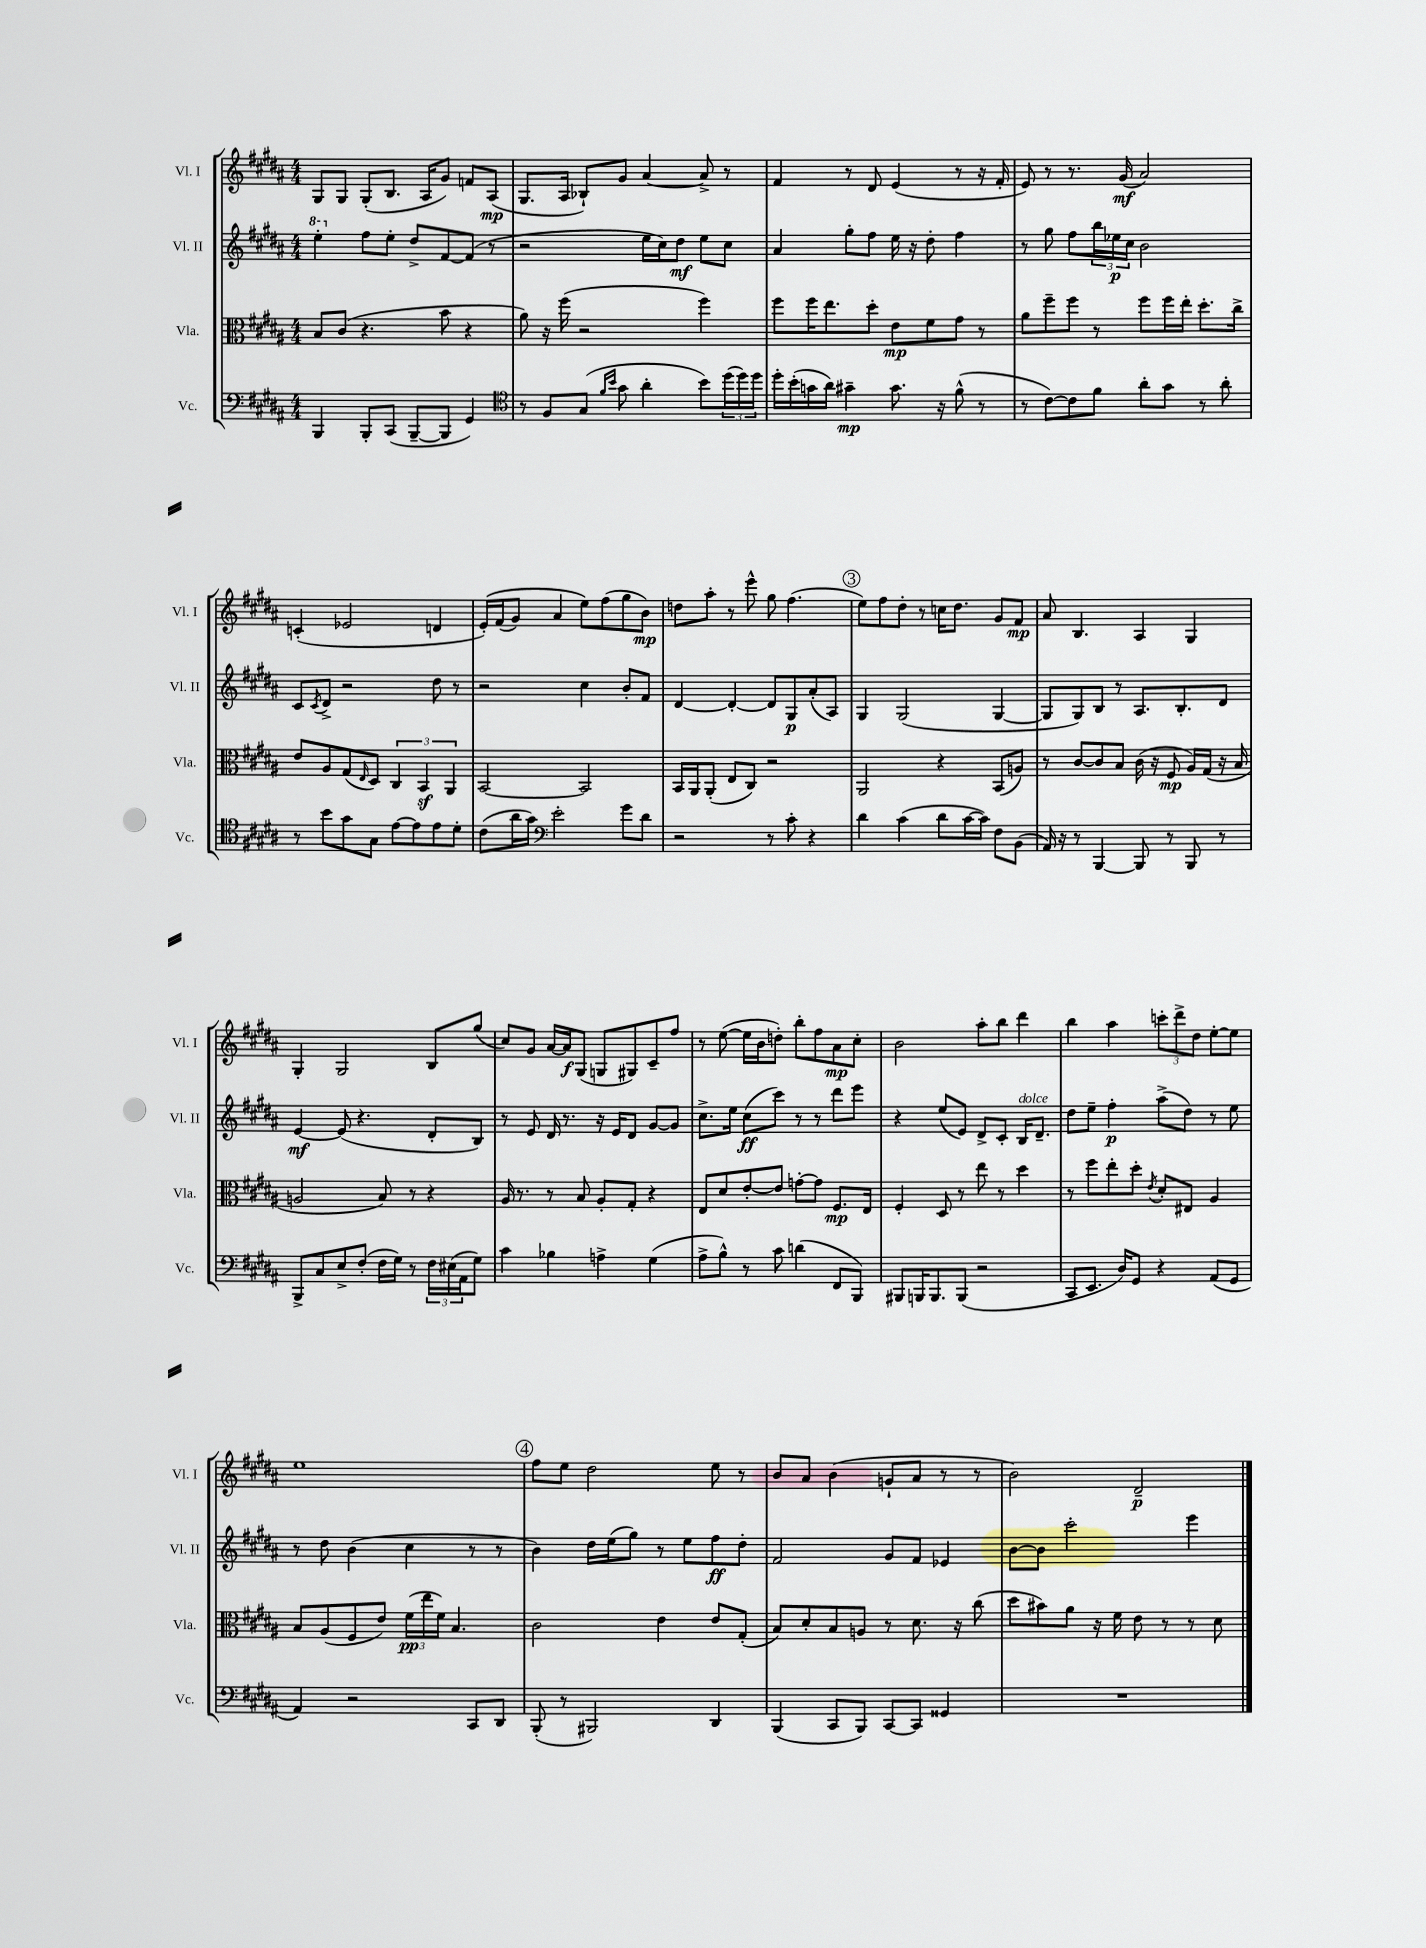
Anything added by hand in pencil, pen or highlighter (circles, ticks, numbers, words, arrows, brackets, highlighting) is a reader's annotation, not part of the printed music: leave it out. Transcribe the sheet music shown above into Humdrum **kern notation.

**kern	**kern	**kern	**kern
*staff4	*staff3	*staff2	*staff1
*clefF4	*clefC3	*clefG2	*clefG2
*k[f#c#g#d#a#]	*k[f#c#g#d#a#]	*k[f#c#g#d#a#]	*k[f#c#g#d#a#]
*M4/4	*M4/4	*M4/4	*M4/4
4BBB	8B	4eee'	8G#
.	(8c#	.	8G#
8BBB'	4.r	8ff#	(8G#'
(8CC#	.	8ee'	8.B
[8BBB~	.	8dd#^	.
.	.	.	16A#
8BBB]	8b	[8f#	8g#)
4GG#)	4r	(8f#]	8f
.	.	8r	(8A#
=	=	=	=
*clefC4	*	*	*
8r	8a#)	2r	8.G#
8F#	16r	.	.
.	(16ff#	.	16A#
(8G#	2r	.	8B-`)
16qqf#	.	.	.
16qqb	.	.	.
8g#	.	.	8g#
4a#'	.	16ee	[4a#
.	.	16cc#)	.
.	.	8dd#	.
8b)	4ff#)	8ee	8a#^]
(24dd#	.	8cc#	8r
24dd#)	.	.	.
24dd#	.	.	.
=	=	=	=
16dd#'	8ff#	4a#	4f#
(16b'	.	.	.
16g	16ff#	.	.
16a#)	8.ee	.	.
4g#~	.	8gg#'	8r
.	8dd#'	8ff#	8d#
8.g#	8e	16ee	(4e
.	.	16r	.
.	8f#	8dd#'	.
16r	.	.	.
(8f#^^	8g#	4ff#	8r
8r	8r	.	16r
.	.	.	16f#'
=	=	=	=
8r	8a#	8r	8e)
[8c#)	8ff#~	8gg#	8r
8c#]	8ff#	8ff#	8.r
8f#	8r	24bb	.
.	.	24ee-	.
.	.	.	(16g#
.	.	24cc#	.
8a#'	8ff#	2b	2a#)
8g#	16ff#	.	.
.	16ee'	.	.
8r	8.dd#'	.	.
8a#'	.	.	.
.	16cc#^	.	.
=	=	=	=
8r	8e	8c#	(4c'
.	.	8qc#	.
8b	8A#	8d#^	.
8g#	(8G#	2r	2e-
.	16qqE	.	.
8G#	8D#)	.	.
[8e	6C#	.	.
8e]	.	.	.
.	6BB	.	.
8e	.	8dd#	4d
.	6AA#	.	.
8d#'	.	8r	.
=	=	=	=
(8c#	[2BB	2r	&(16e')
.	.	.	(16f#
16a#	.	.	8g#)
16g#)	.	.	.
*clefF4	*	*	*
2e'	.	.	4a#
.	2BB]	4cc#	8ee&)
.	.	.	(8ff#
8g#	.	8b'	8gg#
8d#	.	8f#	8b)
=	=	=	=
2r	16BB	[4d#	8dd
.	16AA#	.	.
.	(8AA#'	.	8aa#'
.	8E	4d#'_	8r
.	8C#)	.	8eee^^
8r	2r	8d#]	8gg#
8c#'	.	8G#	(4.ff#
4r	.	(8a#'	.
.	.	8A#)	.
=	=	=	=
4d#	2AA#	4G#	8ee)
.	.	.	8ff#
(4c#	.	(2G#	8dd#'
.	.	.	8r
8d#	4r	.	16cc
.	.	.	8.dd#
[16c#	.	.	.
16c#])	.	.	.
8F#	(8BB	[4G#	8g#
(8BB	8A)	.	8f#
=	=	=	=
16AA#)	8r	8G#]	8a#
16r	.	.	.
8r	[8c#	8G#)	4.B
[4BBB	8c#]	8B	.
.	8B	8r	.
8BBB]	(16c#	8.A#	4A#
.	16r	.	.
8r	8F#	.	.
.	.	8.B'	.
8BBB	16A#)	.	4G#
.	(16G#	.	.
8r	16r	8d#	.
.	16B	.	.
=	=	=	=
8BBB^	2A	[4e	4G#'
8C#	.	.	.
8E^	.	(8e]	2G#
(8F#'	.	4.r	.
16F#	8B)	.	.
16G#)	.	.	.
8r	8r	.	.
24F#	4r	8d#'	8B
(24E#	.	.	.
24AA#	.	.	.
8G#)	.	8B)	(8gg#
=	=	=	=
4c#	16A#	8r	8cc#)
.	8.r	.	.
.	.	8e	8g#
4B-	8r	16d#	[16a#
.	.	8.r	16a#]
.	8B	.	(8G#
4A^	8A#'	16r	8G
.	.	16e	.
.	8G#'	8d#	8G#)
(4G#	4r	[8g#	8c#~
.	.	8g#]	8ff#
=	=	=	=
8A#^	8E	8.cc#^	8r
8B^^)	8d#	.	([8ee
.	.	16ee	.
8r	[8e'	(8cc#	16ee]
.	.	.	16b
8c#	8e]	8ccc#)	8dd')
(4d	[8g'	8r	8bb'
.	8g]	8r	8ff#
8FF#	8.F#	8ddd#	8a#
8BBB)	.	8eee	8cc#'
.	16E	.	.
=	=	=	=
8BBB#	4F#'	4r	2b
16BBB	.	.	.
8.BBB	.	.	.
.	8D#	(8ee	.
(8BBB	8r	8e)	.
2r	8ee	8d#^	8aa#'
.	8r	8c#'	8bb
.	4dd#	16B	4ddd#
.	.	8.d#~	.
=	=	=	=
8CC#	8r	8dd#	4bb
8.EE	8ff#	8ee~	.
.	8ee'	4ff#'	4aa#
16D#)	.	.	.
8GG#	8dd#'	.	.
.	8qe	.	.
4r	8d#'	(8aa#^	12ccc'
.	.	.	12ddd#^
.	8E#	8dd#)	.
.	.	.	12dd#
(8AA#	4A#	8r	[8ee'
8GG#	.	8ee	8ee]
=	=	=	=
4AA#)	8B	8r	1ee
.	(8A#	8dd#	.
2r	8F#	(4b	.
.	8e)	.	.
.	(24f#	4cc#	.
.	24ee	.	.
.	24f#)	.	.
.	4.B	.	.
8CC#	.	8r	.
8DD#	.	8r	.
=	=	=	=
(8BBB'	2c#	4b)	8ff#
8r	.	.	8ee
2BBB#)	.	16dd#	2dd#
.	.	(16ee	.
.	.	8gg#)	.
.	4e	8r	.
.	.	8ee	.
4DD#	8e	8ff#	8ee
.	(8G#'	8dd#'	8r
=	=	=	=
(4BBB	8B)	2f#	8b
.	8d#'	.	8a#
8CC#	8B	.	(4b
8BBB)	8A	.	.
[8CC#	8r	8g#	8g`
8CC#]	8.d#	8f#	8a#
4GG##	.	4e-	8r
.	16r	.	.
.	(8cc#	.	8r
=	=	=	=
1r	8dd#	[8b	2b)
.	8b#)	8b]	.
.	8a#	2ccc#'	.
.	16r	.	.
.	16f#	.	.
.	8e	.	2d#~
.	8r	.	.
.	8r	4eee	.
.	8d#	.	.
==	==	==	==
*-	*-	*-	*-
